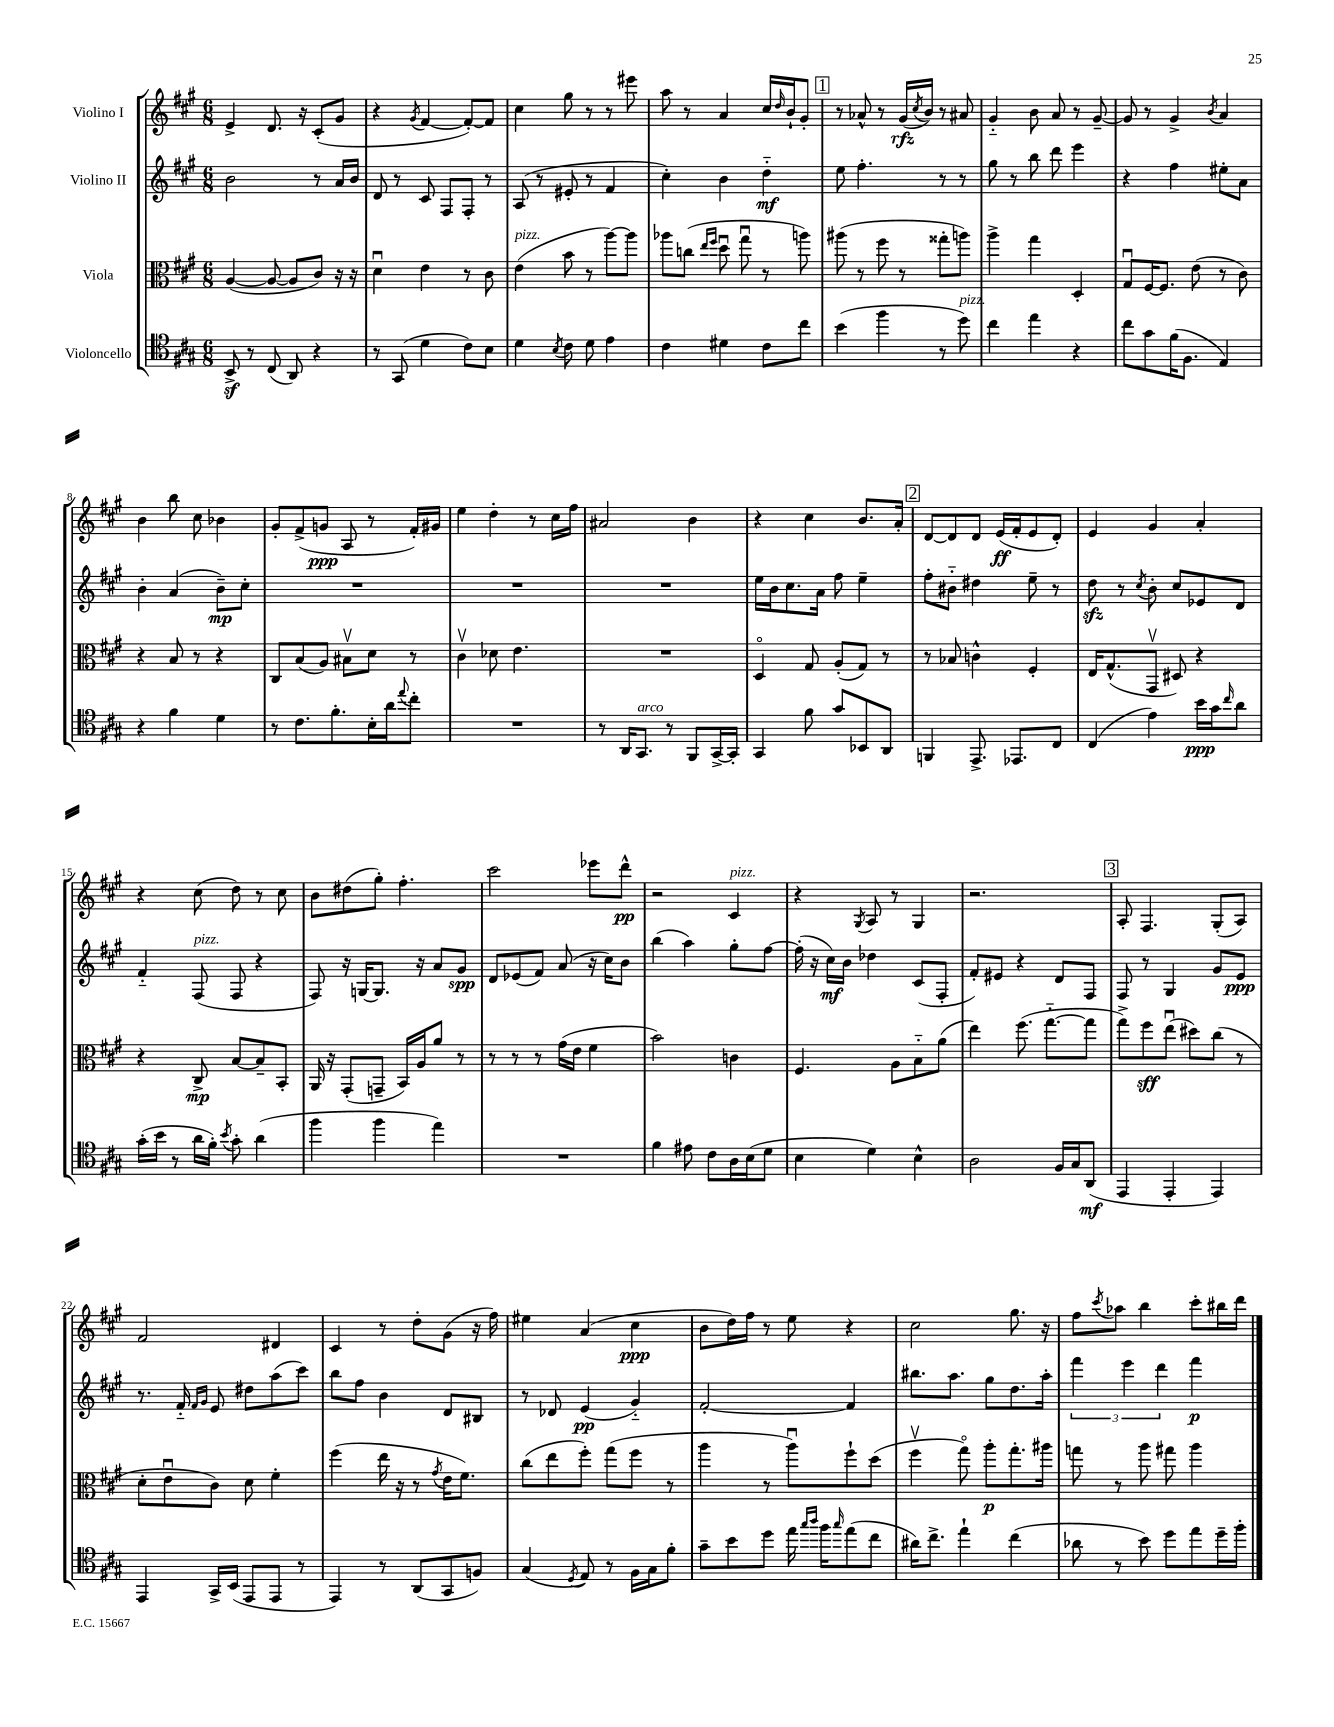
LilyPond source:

<<
\new StaffGroup <<
\new Staff = "s0" \with { instrumentName = "Violino I" } {
    \clef treble \key a \major \numericTimeSignature \time 6/8
    e'4-> d'8. r16 cis'8-.( gis'8 |
    r4 \acciaccatura { gis'8 } fis'4~ fis'8~-.) fis'8 |
    cis''4 gis''8 r8 r8 eis'''8 |
    a''8 r8 a'4 cis''16 \grace { d''16 } b'16-! gis'8-. |
    \mark \markup { \box "1" } r8 aes'8-^ r8 gis'16\rfz( \acciaccatura { cis''8 } b'16) r8 ais'8 |
    gis'4-_ b'8 a'8 r8 gis'8~-- |
    gis'8 r8 gis'4-> \acciaccatura { b'8 } a'4 |
    b'4 b''8 cis''8 bes'4 |
    gis'8-. fis'8->( g'8\ppp a8 r8 fis'16-.) gis'16 |
    e''4 d''4-. r8 cis''16 fis''16 |
    ais'2 b'4 |
    r4 cis''4 b'8. a'16-. |
    \mark \markup { \box "2" } d'8~ d'8 d'8 e'16\ff( fis'16-. e'8 d'8-.) |
    e'4 gis'4 a'4-. |
    r4 cis''8( d''8) r8 cis''8 |
    b'8 dis''8( gis''8-.) fis''4.-. |
    cis'''2 ees'''8 d'''8-^\pp |
    r2 cis'4^\markup { \italic "pizz." } |
    r4 \acciaccatura { gis8 } a8 r8 gis4 |
    r2. |
    \mark \markup { \box "3" } a8-. fis4. gis8-.( a8) |
    fis'2 dis'4 |
    cis'4 r8 d''8-. gis'8( r16 fis''16) |
    eis''4 a'4( cis''4\ppp |
    b'8 d''16) fis''16 r8 e''8 r4 |
    cis''2 gis''8. r16 |
    fis''8 \acciaccatura { cis'''8 } aes''8 b''4 cis'''8-. bis''16 d'''16 \bar "|." |
}
\new Staff = "s1" \with { instrumentName = "Violino II" } {
    \clef treble \key a \major \numericTimeSignature \time 6/8
    b'2 r8 a'16 b'16 |
    d'8 r8 cis'8 fis8 fis8-. r8 |
    a8( r8 eis'8-. r8 fis'4 |
    cis''4-.) b'4 d''4-_\mf |
    \mark \markup { \box "1" } e''8 fis''4.-. r8 r8 |
    gis''8 r8 b''8 d'''8 e'''4 |
    r4 fis''4 eis''8-. a'8 |
    b'4-. a'4( b'8--\mp) cis''8-. |
    R2. |
    R2. |
    R2. |
    e''16 b'16 cis''8. a'16 fis''8 e''4-- |
    \mark \markup { \box "2" } fis''8-. bis'8-_ dis''4 e''8-- r8 |
    d''8\sfz r8 \acciaccatura { cis''8 } b'8-. cis''8 ees'8 d'8 |
    fis'4-_ fis8^\markup { \italic "pizz." }( fis8 r4 |
    fis8) r16 g16~ g8. r16 a'8 gis'8\spp |
    d'8 ees'8( fis'8) a'8( r16 cis''16) b'8 |
    b''4( a''4) gis''8-. fis''8~ |
    fis''16-.( r16 cis''16\mf) b'16 des''4 cis'8( fis8-. |
    fis'8-.) eis'8 r4 d'8 fis8 |
    \mark \markup { \box "3" } fis8 r8 gis4 gis'8 e'8\ppp |
    r8. fis'16-_ \grace { fis'16 gis'16 } e'8 dis''8 a''8( cis'''8) |
    b''8 fis''8 b'4 d'8 bis8 |
    r8 des'8 e'4\pp( gis'4-_) |
    fis'2~-. fis'4 |
    bis''8. a''8. gis''8 d''8. a''16-. |
    \tuplet 3/2 { fis'''4 e'''4 d'''4 } fis'''4\p \bar "|." |
}
\new Staff = "s2" \with { instrumentName = "Viola" } {
    \clef alto \key a \major \numericTimeSignature \time 6/8
    a4~( a8~ a8 cis'8) r16 r16 |
    d'4\downbow e'4 r8 cis'8 |
    e'4^\markup { \italic "pizz." }( b'8 r8 a''8~) a''8 |
    aes''8 c''8( \grace { e''16 fis''16 } d''8\downbow gis''8\downbow r8 a''8) |
    \mark \markup { \box "1" } ais''8( r8 fis''8 r8 gisis''8-. a''8) |
    a''4-> gis''4 d4-. |
    gis8\downbow fis16~ fis8. e'8( r8 cis'8) |
    r4 b8 r8 r4 |
    cis8 b8( a8) bis8\upbow d'8 r8 |
    cis'4\upbow des'8 e'4. |
    R2. |
    d4\flageolet gis8 a8-.( gis8) r8 |
    \mark \markup { \box "2" } r8 bes8 c'4-^ fis4-. |
    e16 gis8.-^( gis,8\upbow dis8) r4 |
    r4 cis8->\mp b8~ b8-- b,8-. |
    a,16 r16 gis,8-.( g,8-- b,16) a16 a'8 r8 |
    r8 r8 r8 gis'16( e'16 fis'4 |
    b'2) c'4 |
    fis4. a8 b8-_ a'8( |
    e''4) fis''8.( gis''8.~-_ gis''8 |
    \mark \markup { \box "3" } gis''8->) fis''8\sff e''8\downbow( dis''8) cis''8( r8 |
    d'8-. e'8\downbow cis'8) d'8 fis'4-. |
    fis''4( e''16 r16 r8 \acciaccatura { gis'8 } e'16 fis'8.) |
    cis''8( e''8 fis''8-.) gis''8( fis''8 r8 |
    a''4 r8 a''8\downbow) fis''8-! d''8( |
    fis''4\upbow gis''8\flageolet) a''8-.\p gis''8.-. ais''16 |
    g''8 r8 a''8 gis''8 a''4 \bar "|." |
}
\new Staff = "s3" \with { instrumentName = "Violoncello" } {
    \clef tenor \key a \major \numericTimeSignature \time 6/8
    b,8->\sf r8 cis8( a,8) r4 |
    r8 gis,8( d'4 cis'8) b8 |
    d'4 \acciaccatura { b8 } cis'8 d'8 e'4 |
    cis'4 dis'4 cis'8 cis''8 |
    \mark \markup { \box "1" } b'4( fis''4 r8 d''8^\markup { \italic "pizz." }) |
    cis''4 e''4 r4 |
    cis''8 gis'8 fis'16( fis8. e4) |
    r4 fis'4 d'4 |
    r8 cis'8. fis'8.-. b16-. a'16 \appoggiatura { e''8 } cis''8-. |
    R2. |
    r8 a,16 gis,8.^\markup { \italic "arco" } r8 fis,8 gis,16~-> gis,16-. |
    gis,4 fis'8 gis'8 bes,8 a,8 |
    \mark \markup { \box "2" } f,4 e,8.-> ees,8. cis8 |
    cis4( e'4) b'16\ppp gis'16 \grace { cis''16 } a'8 |
    gis'16-.( b'16 r8 a'16 fis'16-.) \acciaccatura { b'8 } gis'8-. a'4( |
    fis''4 fis''4 e''4) |
    R2. |
    fis'4 eis'8 cis'8 a16 b16( d'8 |
    b4 d'4) b4-^ |
    a2 fis16 gis16 a,8\mf( |
    \mark \markup { \box "3" } e,4 e,4-. e,4) |
    e,4 gis,16-> b,16( e,8 e,8 r8 |
    e,4) r8 a,8( gis,8 f8) |
    gis4( \acciaccatura { d8 } e8) r8 fis16 gis16 fis'8-. |
    gis'8-- b'8 d''8 e''16 \grace { gis''16 a''16 } fis''16 \grace { gis''16 } e''8( cis''8 |
    ais'16) cis''8.-> e''4-! cis''4( |
    aes'8 r8 b'8) d''8 e''8 d''16-- fis''16-. \bar "|." |
}
>>
>>
